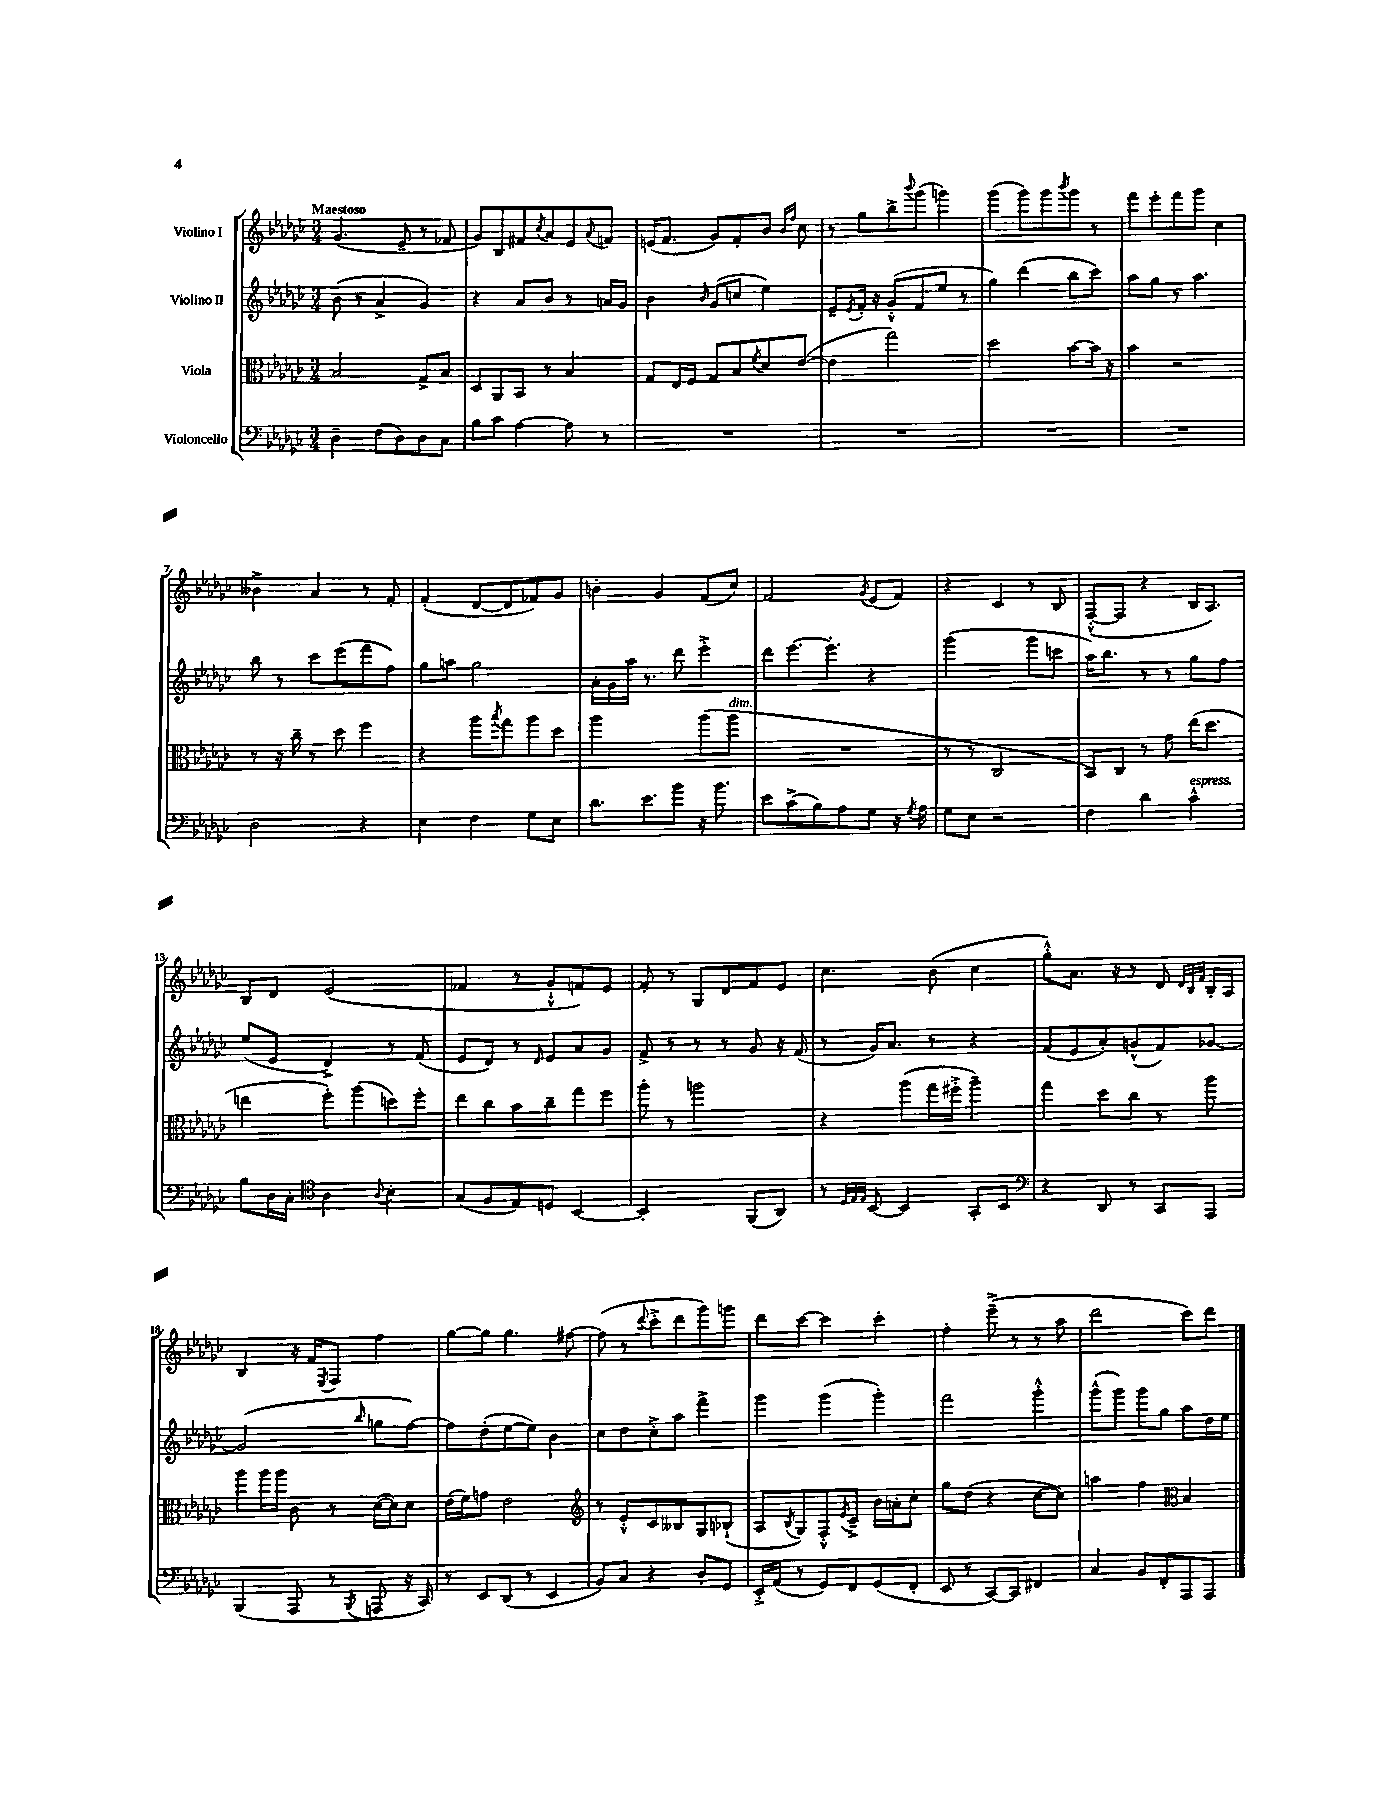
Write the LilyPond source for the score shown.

<<
\new StaffGroup <<
\new Staff = "s0" \with { instrumentName = "Violino I" } {
    \clef treble \key ges \major \numericTimeSignature \time 3/4 \tempo "Maestoso"
    ges'4.( ees'8-- r8 fes'8 |
    ges'8) bes8 fis'8 \acciaccatura { ces''8 } aes'8 ees'8 \appoggiatura { aes'8 } f'8 |
    e'16( f'8. ges'8) f'8-. bes'8 \grace { bes'16 f''16 } ces''8 |
    r8 ges''8 bes''8-> \appoggiatura { bes'''8 } ges'''8( g'''4) |
    ges'''4( ges'''8) ges'''8 \acciaccatura { bes'''8 } ges'''8 r8 |
    f'''8 ees'''8-. f'''8 ges'''8 ces''4 |
    beses'4-> aes'4 r8 f'8-. |
    f'4-.( des'8~ des'8 fes'8) ges'8 |
    b'4-. ges'4 f'8( ces''8) |
    f'2 \acciaccatura { ges'8 } ees'8( f'8) |
    r4 ces'4 r8 bes8 |
    f8~-.-^( f8 r4 bes16 aes8.) |
    bes8 des'8 ees'2( |
    fes'4 r8 ges'8-!-^ f'8) ees'8 |
    f'8-. r8 ges8 des'8 f'8 ees'8 |
    ces''4. bes'8( ces''4 |
    ges''8-.-^) aes'8. r16 r8 des'8 \grace { des'32 bes32 f'32 } bes16-. aes16 |
    bes4 r16 f'16 \acciaccatura { ees8 } f8 f''4 |
    ges''8~ ges''8 ges''4. fis''8~ |
    fis''8( r8 \appoggiatura { des'''8 } ces'''8-.-> des'''8 ges'''8) g'''8 |
    des'''8 ces'''8~ ces'''4 ces'''4-. |
    f''4-. ees'''8--->( r8 r8 aes''8 |
    des'''2 ces'''8) des'''8 \bar "|." |
}
\new Staff = "s1" \with { instrumentName = "Violino II" } {
    \clef treble \key ges \major \numericTimeSignature \time 3/4
    bes'8( r8 aes'4-> ges'4) |
    r4 aes'8 bes'8 r8 a'16 ges'16 |
    bes'4 \grace { bes'16 } ges'8( c''8 ees''4) |
    ees'8-- \acciaccatura { ees'8 } f'16-. r16 ges'8-.-^( f'8 ees''8 r8 |
    ges''4) des'''4( bes''8 ces'''8) |
    aes''8 ges''8 r8 aes''4. |
    bes''8 r8 ces'''8 ees'''8( f'''8 f''8) |
    ges''8 a''8 ges''2 |
    aes'16-. ges'16 aes''16 r8. des'''8 ees'''4-.-> |
    des'''8 ees'''8.~ ees'''8.-. r4 |
    ges'''2( ges'''8 c'''8 |
    aes''16) bes''8. r8 r8 ges''8 f''8 |
    ees''8( ees'8 des'4->) r8 f'8( |
    ees'8 des'8) r8 \grace { des'16 } ees'8 aes'8 ges'8 |
    f'8-> r8 r8 r8 ges'8 r16 f'16( |
    r8 ges'16) aes'8. r8 r4 |
    f'8( ees'8 aes'8-.) g'8-^( f'8) ges'8~ |
    ges'2( \grace { bes''16 } g''8 f''8~) |
    f''8 des''8-.( ees''8~ ees''8) bes'4 |
    ces''8 des''8 ces''8-.-> aes''8 f'''4-> |
    ges'''4 ges'''4( ges'''4-.) |
    f'''2 ges'''4-.-^ |
    ges'''8-^( ges'''8) ges'''8 ges''8 aes''8 des''16 ees''16 \bar "|." |
}
\new Staff = "s2" \with { instrumentName = "Viola" } {
    \clef alto \key ges \major \numericTimeSignature \time 3/4
    bes2 ges8-> bes8 |
    des8 aes,8 bes,8 r8 bes4 |
    ges8 ees16 f16 ges8 bes8 \acciaccatura { f'8 } des'8 ees'8~( |
    ees'4 ges''2) |
    des''2 bes'8~ bes'16 r16 |
    bes'4 r2 |
    r8 r16 ces''16-- r8 des''8 f''4 |
    r4 aes''8 \acciaccatura { bes''8 } ges''8 aes''8 des''8 |
    aes''2 aes''8( aes''8^\markup { \italic "dim." } |
    R2. |
    r8 r8 ces2 |
    bes,8) ces8 r8 ges'8 ees''16( des''8. |
    e''4 f''8-.) aes''8( d''8) f''8-. |
    ees''8 ces''8 bes'8 ces''8-- ges''8 f''8 |
    aes''8-. r8 a''2 |
    r4 aes''8( ges''16 fis''16-.-> aes''4--) |
    ges''4 des''8 ces''8 r8 aes''8 |
    aes''8 aes''16 aes''16 ces'8 r8 des'16~( des'16) des'8 |
    ees'16( f'16) g'8 ees'2 |
    \clef treble r8 ees'8-.-^ ces'8 beses8 ges8 bes8-!( |
    aes8 \acciaccatura { bes8 } ges8) f8-.-^ \acciaccatura { ees'8 } ces'8---> bes'16 a'16-. ces''8-. |
    ges''8 des''8( r4 ces''8~ ces''8) |
    a''4 f''4 \clef alto bes4 \bar "|." |
}
\new Staff = "s3" \with { instrumentName = "Violoncello" } {
    \clef bass \key ges \major \numericTimeSignature \time 3/4
    des4-- f8( des8) des8 ces8 |
    bes8 ces'8 aes4~ aes8 r8 |
    R2. |
    R2. |
    R2. |
    R2. |
    des2 r4 |
    ees4 f4 ges8 ees8 |
    des'8. ees'8. bes'8 r16 bes'8. |
    ees'8 ces'8->( bes8) aes8 ges8 r16 \acciaccatura { ges8 } aes16 |
    ges8 ees8 r2 |
    f4 des'4 ces'4-^^\markup { \italic "espress." } |
    bes8 des16 ces16-. \clef tenor aes4 \appoggiatura { aes8 } bes4-. |
    ges8( f8 ees8) d8 bes,4~ |
    bes,2-. f,8( aes,8) |
    r8 \grace { des32 ees32 ees32 } bes,8~ bes,4 ges,8-. bes,8 |
    \clef bass r4 des,8 r8 ces,8 aes,,8 |
    bes,,4( aes,,8 r8 \acciaccatura { bes,,8 } a,,8 r16 ces,16) |
    r8 ees,8 des,8( r8 ees,4 |
    bes,8) ces8 r4 des8-. ges,8 |
    ees,16-.-> aes,16( r8 ges,8) f,8 ges,8( f,8-. |
    ees,8 r8 ces,8~) ces,8 fis,4 |
    ces4 bes,8 f,8-. aes,,8 aes,,8 \bar "|." |
}
>>
>>
